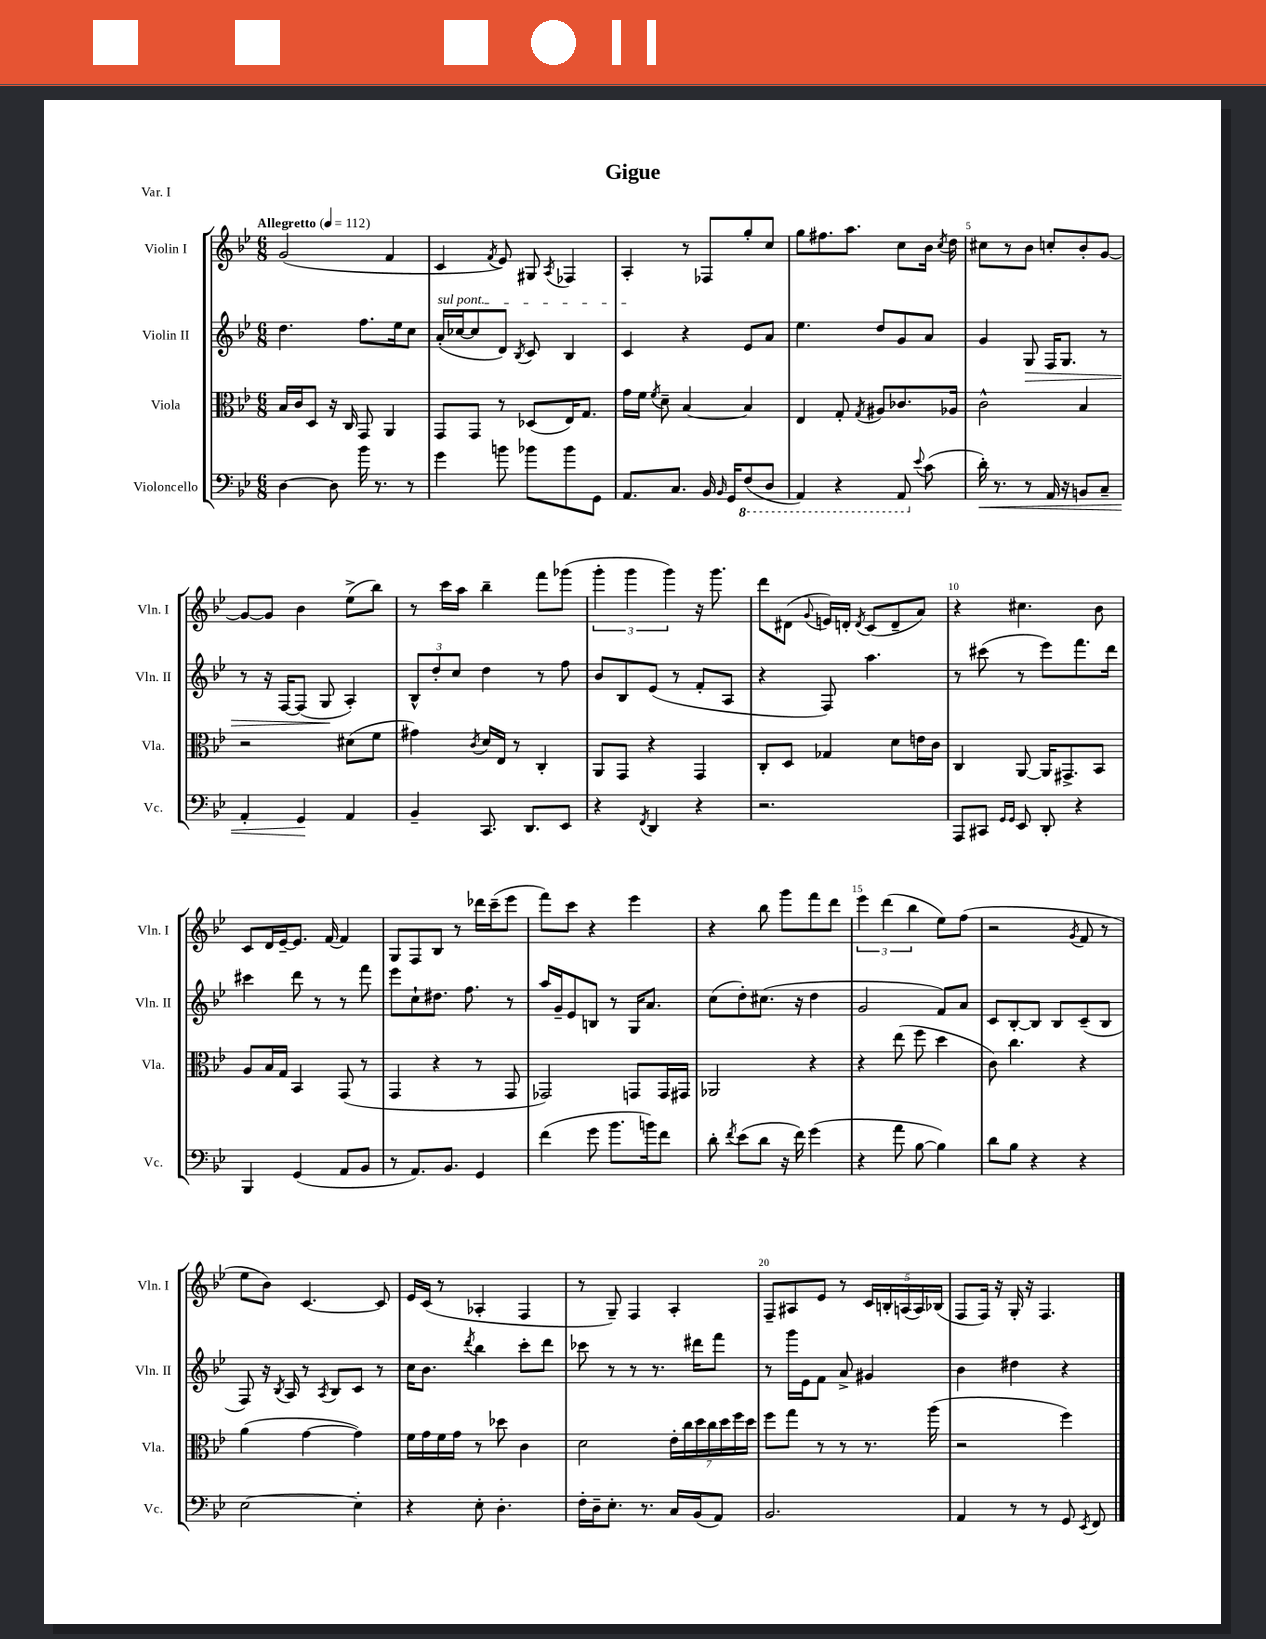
\header { title = "Gigue" piece = "Var. I" }
<<
\new StaffGroup <<
\new Staff = "s0" \with { instrumentName = "Violin I" shortInstrumentName = "Vln. I" } {
    \clef treble \key bes \major \numericTimeSignature \time 6/8 \tempo "Allegretto" 4 = 112
    \autoBeamOff g'2( f'4 |
    c'4 \acciaccatura { f'8 } ees'8) gis8 \acciaccatura { a8 } fes4 |
    a4-. r8 fes8[ g''8-. c''8] |
    g''8[ fis''8. a''8.] c''8[ bes'16] \acciaccatura { c''8 } d''16 |
    cis''8[ r8 bes'8] c''8[-. bes'8-. g'8]~ |
    g'8[~ g'8] bes'4 ees''8[->( bes''8]) |
    r8 c'''16[ a''16] bes''4-- f'''8[ ges'''8]( |
    \tuplet 3/2 { g'''4-. g'''4 g'''4) } r16 g'''8. |
    d'''8[ dis'8]( \appoggiatura { g'8 } e'16[) d'16]-. \acciaccatura { d'8 } c'8[( d'8-- a'8]) |
    r4 cis''4. bes'8 |
    c'8[ d'16 ees'16~-- ees'8.] f'16~ f'4 |
    g8[ f8 bes8] r8 des'''16[ c'''16--( ees'''8] |
    f'''8[) c'''8] r4 ees'''4 |
    r4 bes''8 g'''8[ f'''8 d'''8] |
    \tuplet 3/2 { ees'''4 d'''4( bes''4 } ees''8[) f''8]( |
    r2 \acciaccatura { g'8 } f'8 r8 |
    ees''8[ bes'8]) c'4.~ c'8 |
    ees'16[ c'16]( r8 aes4-. f4 |
    r8 g8--) f4 a4-. |
    f8[-- ais8 ees'8] r8 \tuplet 5/4 { c'16[ b16-. a16( a16) bes16]( } |
    f8[ f16]) r16 g16-. r16 f4. \bar "|." |
}
\new Staff = "s1" \with { instrumentName = "Violin II" shortInstrumentName = "Vln. II" } {
    \clef treble \key bes \major \numericTimeSignature \time 6/8
    \autoBeamOff d''4. f''8.[ ees''16 c''8] |
    \once \override TextSpanner.bound-details.left.text = \markup { \italic "sul pont." } a'16[-.\startTextSpan( ces''16~ ces''8 d'8]) \acciaccatura { bes8 } c'8 bes4 |
    c'4\stopTextSpan r4 ees'8[ a'8] |
    ees''4. d''8[ g'8 a'8] |
    g'4 g8\> f16[ g8.] r8 |
    r8 r16 f16[~ f8]( g8\! a4-.) |
    \tuplet 3/2 { bes8[-^ d''8-. c''8] } d''4 r8 f''8 |
    bes'8[ bes8 ees'8]( r8 f'8[-. a8] |
    r4 f8) a''4. |
    r8 cis'''8( r8 ees'''8[) f'''8. d'''16] |
    cis'''4 d'''8 r8 r8 f'''8 |
    ees'''8[ c''8-! dis''8.] f''8. r8 |
    a''16[ g'16-- ees'8 b8] r8 g16[ a'8.] |
    c''8[( d''8-.) cis''8.]( r16 d''4 |
    g'2 f'8[) a'8] |
    c'8[ bes8~-. bes8] bes8[ c'8--( bes8] |
    f8) r16 \acciaccatura { bes8 } a16 r8 \acciaccatura { a8 } bes8[ c'8] r8 |
    c''16[ bes'8.] \acciaccatura { d'''8 } bes''4 c'''8[-. d'''8] |
    ces'''8 r8 r8 r8. dis'''16[ f'''8] |
    r8 g'''16[ ees'16 f'8] a'8-> gis'4 |
    bes'4 dis''4 r4 \bar "|." |
}
\new Staff = "s2" \with { instrumentName = "Viola" shortInstrumentName = "Vla." } {
    \clef alto \key bes \major \numericTimeSignature \time 6/8
    \autoBeamOff bes16[ c'16 d8] r16 c16 g,8 a,4 |
    g,8[ g,8] r8 des8[( ees16) g8.] |
    g'16[ f'16] \acciaccatura { f'8 } d'8-- bes4~ bes4 |
    ees4 g8-. \acciaccatura { g8 } ais8[ ces'8. aes16] |
    c'2-^ bes4 |
    r2 dis'8[( f'8] |
    gis'4) \acciaccatura { c'8 } d'16[ ees16] r8 c4-. |
    a,8[ g,8] r4 g,4 |
    c8[-. d8] ges4 d'8[ e'16 c'16] |
    c4 a,8~ a,16[ gis,8.-> bes,8] |
    a8[ bes16 g16] bes,4 g,8( r8 |
    g,4 r4 r8 g,8 |
    ges,2) g,8[ g,16 gis,16] |
    aes,2 r4 |
    r4 ees''8( f''8 d''4 |
    c'8) c''4. r4 |
    a'4( g'4~ g'4) |
    f'16[ g'16 f'16 g'16] r8 des''8 c'4 |
    d'2 \tuplet 7/4 { ees'16[-. c''16 d''16 c''16 d''16 f''16 d''16] } |
    f''8[ g''8] r8 r8 r8. a''16( |
    r2 f''4) \bar "|." |
}
\new Staff = "s3" \with { instrumentName = "Violoncello" shortInstrumentName = "Vc." } {
    \clef bass \key bes \major \numericTimeSignature \time 6/8
    \autoBeamOff d4~ d8 bes'16 r8. r8 |
    g'4 b'8 bes'8[ bes'8 g,8] |
    a,8.[ c8.] bes,16 \grace { bes,16 } g,16[ \ottava #-1 f,8( d,8] |
    a,,4) r4 a,,8 \ottava #0 \appoggiatura { ees'8 } c'8( |
    d'16-.\<) r8. r8 a,16 r16 b,8[ c8]-- |
    a,4-. g,4\! a,4 |
    bes,4-- c,8. d,8.[ ees,8] |
    r4 \acciaccatura { f,8 } d,4 r4 |
    r2. |
    a,,8[ cis,8] \grace { g,16[ g,16] } ees,8 d,8-. r4 |
    bes,,4 g,4( a,8[ bes,8] |
    r8 a,8.[) bes,8.] g,4 |
    f'4( g'8 bes'8.[ b'16) f'8] |
    d'8-. \acciaccatura { f'8 } ees'8[( d'8] r16 f'16) g'4( |
    r4 a'8 bes8~ bes4) |
    d'8[ bes8] r4 r4 |
    ees2~ ees4-. |
    r4 ees8-. d4.-. |
    f16[-. d16-- ees8.]-. r8. c16[ bes,16( a,8]) |
    bes,2. |
    a,4 r8 r8 g,8 \acciaccatura { ees,8 } f,8 \bar "|." |
}
>>
>>
\layout { \context { \Score \override BarNumber.break-visibility = ##(#f #t #t) barNumberVisibility = #(every-nth-bar-number-visible 5) } }
